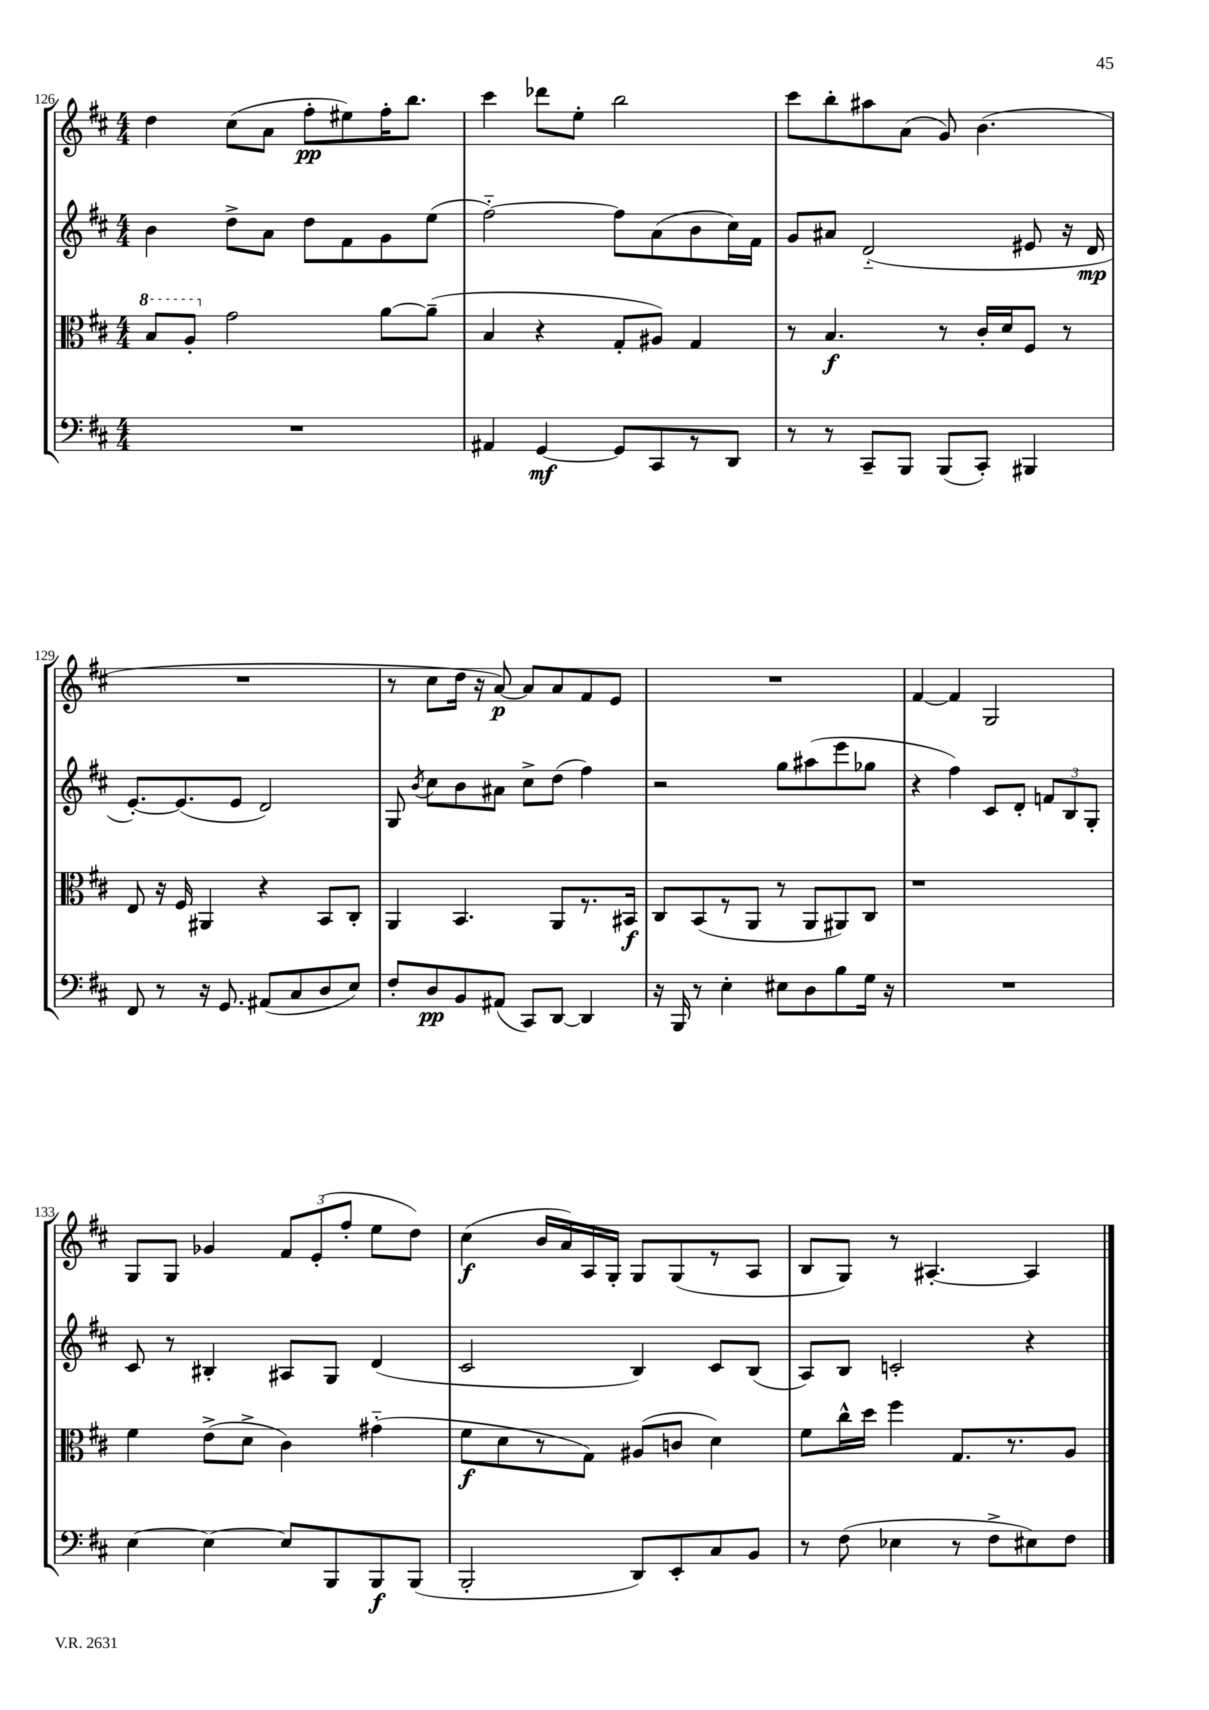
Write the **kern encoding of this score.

**kern	**kern	**kern	**kern
*staff4	*staff3	*staff2	*staff1
*clefF4	*clefC3	*clefG2	*clefG2
*k[f#c#]	*k[f#c#]	*k[f#c#]	*k[f#c#]
*M4/4	*M4/4	*M4/4	*M4/4
1r	8b/L	4b\	4dd\
.	8a'/J	.	.
.	2g\	8dd^\L	(8cc#\L
.	.	8a\J	8a\J
.	.	8dd\L	8ff#'\L
.	.	8f#\	8ee#\)
.	[8a\L	8g\	16ff#'\K
.	.	.	8.bb\J
.	(8a~\]J	(8ee\J	.
=	=	=	=
4AA#/	4B/	[2ff#'~\)	4ccc#\
[4GG/	4r	.	8ddd-\L
.	.	.	8ee'\J
8GG/]L	8G'/L	8ff#\]L	2bb\
8CC#/	8A#/J)	(8a\	.
8r	4G/	8b\	.
8DD/J	.	16cc#\L)	.
.	.	16f#\JJ	.
=	=	=	=
8r	8r	8g/L	8ccc#\L
8r	4.B/	8a#/J	8bb'\
8CC#~/L	.	(2d'~/	8aa#\
8BBB/J	.	.	(8a\J
(8BBB/L	8r	.	8g/)
8CC#'/J)	16c#'/LL	.	(4.b\
.	16d/J	.	.
4BBB#/	8F#/J	8e#/	.
.	8r	16r	.
.	.	16d/	.
=	=	=	=
8FF#/	8E/	[8.e'/L)	1r
8r	16r	.	.
.	16F#/	(8.e/]	.
16r	4AA#/	.	.
8.GG/	.	.	.
.	.	8e/J	.
(8AA#/L	4r	2d/)	.
8C#/	.	.	.
8D/	8BB/L	.	.
8E/J)	8C#'/J	.	.
=	=	=	=
8F#'/L	4AA/	8G/	8r
.	.	8qb/	.
8D/	.	8cc#\L	8cc#\L
8BB/	4.BB/	8b\	16dd\Jk
.	.	.	16r
(8AA#/J	.	8a#\J	[8a/)
8CC#/L)	.	8cc#^\L	8a/]L
[8DD/J	8AA/L	(8dd\J	8a/
4DD/]	8.r	4ff#\)	8f#/
.	.	.	8e/J
.	16BB#/Jk	.	.
=	=	=	=
16r	8C#/L	2r	1r
16BBB/	.	.	.
8r	(8BB/	.	.
4E'\	8r	.	.
.	8AA/J	.	.
8E#\L	8r	8gg\L	.
8D\	8AA/L	(8aa#\	.
8B\	8AA#/)	8eee\	.
16G\Jk	8C#/J	8gg-\J	.
16r	.	.	.
=	=	=	=
1r	1r	4r	[4f#/
.	.	4ff#\)	4f#/]
.	.	8c#/L	2G/
.	.	8d'/J	.
.	.	12f/L	.
.	.	12B/	.
.	.	12G'/J	.
=	=	=	=
[4E\	4f#\	8c#/	8G/L
.	.	8r	8G/J
4E\_	(8e^\L	4B#'/	4g-/
.	8d^\J	.	.
8E/]L	4c#\)	8A#/L	12f#/L
.	.	.	(12e'/
8BBB/	.	8G/J	.
.	.	.	12ff#'/J
8BBB/	(4g#'~\	(4d/	8ee\L
(8BBB/J	.	.	8dd\J)
=	=	=	=
2BBB'/	8f#\L	2c#/	(4cc#\
.	8d\	.	.
.	8r	.	16b/LL
.	.	.	16a/)
.	8G\J)	.	16A/
.	.	.	16G'/JJ
8DD/L)	(8A#/L	4B/)	8G/L
8EE'/	8c/J	.	(8G/
8C#/	4d\)	8c#/L	8r
8BB/J	.	(8B/J	8A/J
=	=	=	=
8r	8f#\L	8A/L)	8B/L
(8F#\	16cc#^^\L	8B/J	8G/J)
.	16dd\JJ	.	.
4E-\	4ff#\	2c'/	8r
.	.	.	[4.A#'/
8r	8.G/L	.	.
8F#^\L	.	.	.
.	8.r	.	.
8E#\)	.	4r	4A#/]
8F#\J	8A/J	.	.
==	==	==	==
*-	*-	*-	*-
